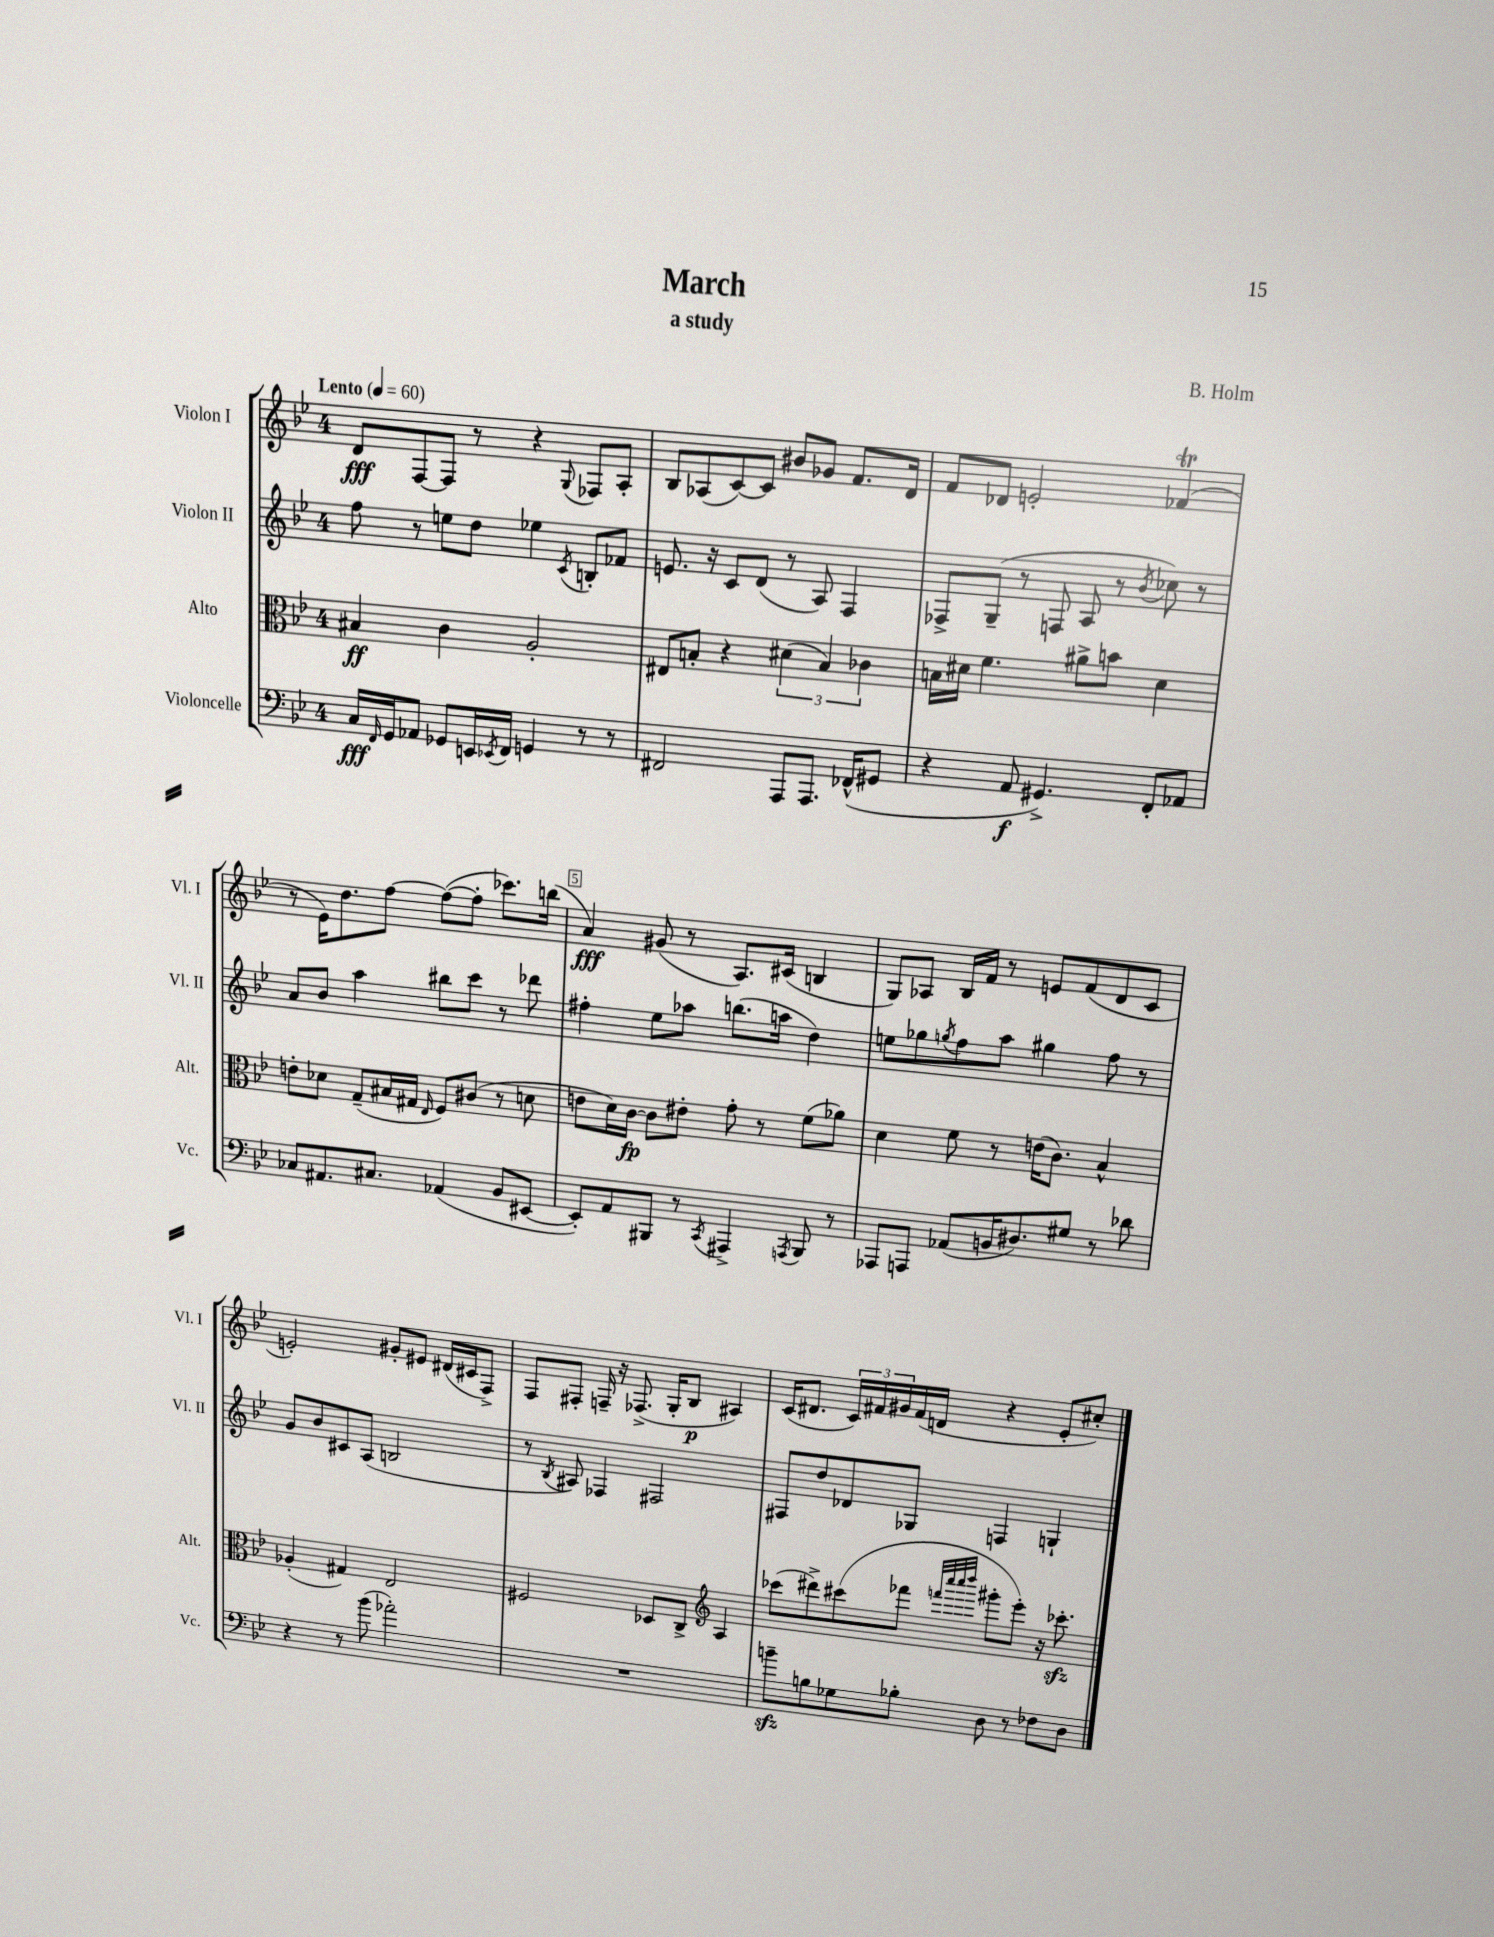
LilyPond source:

\header { title = "March" composer = "B. Holm" subtitle = "a study" }
<<
\new StaffGroup <<
\new Staff = "s0" \with { instrumentName = "Violon I" shortInstrumentName = "Vl. I" } {
    \clef treble \key bes \major \once \override Staff.TimeSignature.style = #'single-digit \time 4/4 \tempo "Lento" 4 = 60
    d'8\fff f8~ f8 r8 r4 \appoggiatura { g8 } fes8 a8-. |
    bes8 aes8( c'8~) c'8 bis'8 ges'8 f'8. d'16 |
    f'8 des'8 e'2-. fes'4\trill( |
    r8 ees'16) d''8. f''8~ f''8~( f''8-. ces'''8.) b''16( |
    a'4\fff) gis'8( r8 a8.) cis'16( b4 |
    g8) aes8 bes16 f'16 r8 e'8 f'8( d'8 c'8 |
    e'2-.) gis'8-. eis'8 dis'16( cis'16 f8->) |
    f8 fis8-. f16-- r16 fes8.->( g16-. bes8\p ais4) |
    c'16( dis'8. \tuplet 3/2 { c'16) fis'16 gis'16 } fis'16( d'16 r4 ees'8-. cis''8-.) \bar "|." |
}
\new Staff = "s1" \with { instrumentName = "Violon II" shortInstrumentName = "Vl. II" } {
    \clef treble \key bes \major \once \override Staff.TimeSignature.style = #'single-digit \time 4/4
    f''8 r8 e''8 d''8 ees''4 \acciaccatura { c'8 } b8-. fes'8 |
    e'8. r16 c'8 d'8( r8 a8) f4 |
    fes8-> g8--( r8 f8 a8 r8 \acciaccatura { bes'8 } ces''8) r8 |
    a'8 bes'8 a''4 bis''8 c'''8 r8 des'''8 |
    fis''4-. ees''8 aes''8 b''8.( a''16 d''4) |
    e''8 ges''8 \acciaccatura { g''8 } f''8 a''8 gis''4 f''8 r8 |
    g'8 bes'8 cis'8 a8( b2 |
    r8 \acciaccatura { bes8 } ais8) fes4 fis2 |
    fis8 d''8 des'8 ges8 f4 g4-! \bar "|." |
}
\new Staff = "s2" \with { instrumentName = "Alto" shortInstrumentName = "Alt." } {
    \clef alto \key bes \major \once \override Staff.TimeSignature.style = #'single-digit \time 4/4
    bis4\ff c'4 a2-. |
    eis8 b8-. r4 \tuplet 3/2 { dis'4( b4) ces'4 } |
    b16 dis'16 f'4. ais'8-> b'8 dis'4 |
    e'8-. des'8 g8--( bis16 gis16 \grace { ees16 } f8) cis'8( r8 d'8 |
    e'8 d'16) c'16~\fp c'8 eis'8-. g'8-. r8 f'8( aes'8) |
    d'4 f'8 r8 e'16( c'8.) bes4-^ |
    aes4-.( gis4) ees2 |
    fis2 des8 c8-> \clef treble a4 |
    ces'''8( dis'''8->) cis'''8( fes'''8 \grace { f'''32 c''''32 c''''32 d''''32 } gis'''8-. ees'''8-.) r16 ces'''8.-.\sfz \bar "|." |
}
\new Staff = "s3" \with { instrumentName = "Violoncelle" shortInstrumentName = "Vc." } {
    \clef bass \key bes \major \once \override Staff.TimeSignature.style = #'single-digit \time 4/4
    c16\fff \grace { f,16 } g,16 aes,8 ges,8 e,16 \acciaccatura { ees,8 } f,16 g,4 r8 r8 |
    fis,2 a,,8 a,,8. fes,16-^( gis,8 |
    r4 a,8\f gis,4.->) f,8-. aes,8 |
    ces8 ais,8. cis8. aes,4( bes,8 eis,8~ |
    eis,8-.) a,8 bis,,8 r8 \acciaccatura { c,8 } ais,,4-> \acciaccatura { a,,8 } bis,,8 r8 |
    aes,,8 a,,8 aes,8( b,16 dis8.) gis8 r8 des'8 |
    r4 r8 bes'8( aes'2-.) |
    R1 |
    b'8--\sfz b8 ges8 bes8-. d8 r8 fes8 d8 \bar "|." |
}
>>
>>
\layout { \context { \Score \override BarNumber.break-visibility = ##(#f #t #t) barNumberVisibility = #(every-nth-bar-number-visible 5) \override BarNumber.stencil = #(make-stencil-boxer 0.1 0.3 ly:text-interface::print) } }
